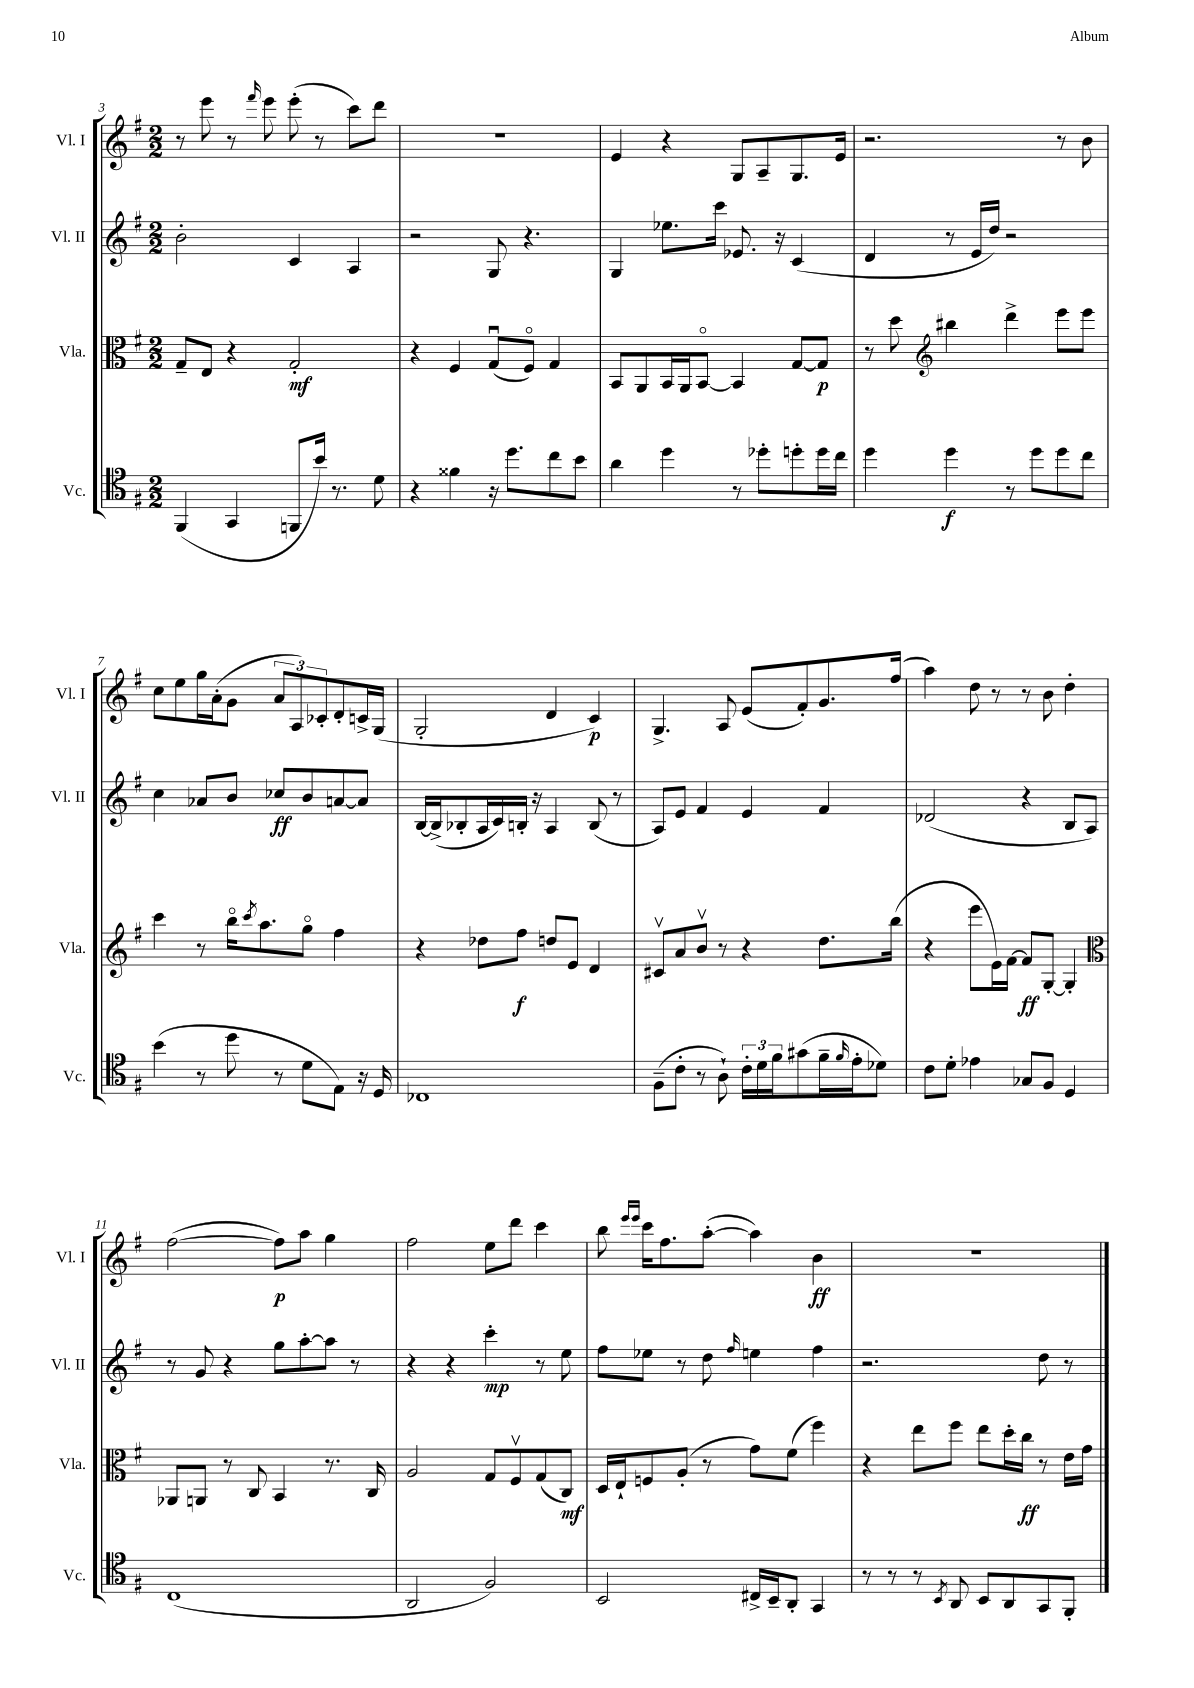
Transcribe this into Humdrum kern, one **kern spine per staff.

**kern	**dynam	**kern	**dynam	**kern	**dynam	**kern	**dynam
*part4	*part4	*part3	*part3	*part2	*part2	*part1	*part1
*staff4	*staff4	*staff3	*staff3	*staff2	*staff2	*staff1	*staff1
*I"Vc.	*	*I"Vla.	*	*I"Vl. II	*	*I"Vl. I	*
*I'Vc.	*	*I'Vla.	*	*I'Vl. II	*	*I'Vl. I	*
*clefC4	*	*clefC3	*	*clefG2	*	*clefG2	*
*k[f#]	*	*k[f#]	*	*k[f#]	*	*k[f#]	*
*M2/2	*	*M2/2	*	*M2/2	*	*M2/2	*
=3	=3	=3	=3	=3	=3	=3	=3
(4FF#/	.	8G~/L	.	2b'\	.	8r	.
.	.	8E/J	.	.	.	8eee\	.
4GG/	.	4r	.	.	.	8r	.
.	.	.	.	.	.	16qqfff#/	.
.	.	.	.	.	.	8eee\	.
8FFn/L	.	2G'/	mf	4c/	.	(8eee'\	.
16b/Jk)	.	.	.	.	.	8r	.
8.r	.	.	.	.	.	.	.
.	.	.	.	4A/	.	8ccc\L)	.
8d\	.	.	.	.	.	8ddd\J	.
=4	=4	=4	=4	=4	=4	=4	=4
4r	.	4r	.	2r	.	1r	.
4f##X\	.	4F#/	.	.	.	.	.
16r	.	(8Gu/L	.	8G/	.	.	.
8.dd\L	.	.	.	.	.	.	.
.	.	8F#/J)	.	4.r	.	.	.
8cc\	.	4G/	.	.	.	.	.
8b\J	.	.	.	.	.	.	.
=5	=5	=5	=5	=5	=5	=5	=5
4a\	.	8BB/L	.	4G/	.	4e/	.
.	.	8AA/	.	.	.	.	.
4dd\	.	16BB/L	.	8.ee-X\L	.	4r	.
.	.	16AA/J	.	.	.	.	.
.	.	[8BB/J	.	.	.	.	.
.	.	.	.	16ccc\Jk	.	.	.
8r	.	4BB/]	.	8.e-X/	.	8G/L	.
8dd-X'\L	.	.	.	.	.	8A~/	.
.	.	.	.	16r	.	.	.
8ddn'\	.	[8G/L	.	(4c/	.	8.G/	.
16dd\L	.	8G/J]	p	.	.	.	.
16cc\JJ	.	.	.	.	.	16e/Jk	.
=6	=6	=6	=6	=6	=6	=6	=6
4dd\	.	8r	.	4d/	.	2.r	.
.	.	8dd\	.	.	.	.	.
*	*	*clefG2	*	*	*	*	*
4dd\	f	4bb#X\	.	8r	.	.	.
.	.	.	.	16e/LL	.	.	.
.	.	.	.	16dd/JJ)	.	.	.
8r	.	4ddd^\	.	2r	.	.	.
8dd\L	.	.	.	.	.	.	.
8dd\	.	8eee\L	.	.	.	8r	.
8cc\J	.	8eee\J	.	.	.	8b\	.
!!LO:LB:g=z
=7	=7	=7	=7	=7	=7	=7	=7
(4b\	.	4ccc\	.	4cc\	.	8cc\L	.
.	.	.	.	.	.	8ee\	.
8r	.	8r	.	8a-X/L	.	16gg\L	.
.	.	.	.	.	.	(16a'\J	.
8dd\	.	16bb\KL	.	8b/J	.	8g\J	.
.	.	8qccc/	.	.	.	.	.
.	.	8.aa\	.	.	.	.	.
8r	.	.	.	8cc-X/L	ff	12a/L	.
.	.	.	.	.	.	12A/)	.
8d\L	.	8gg\J	.	8b/	.	.	.
.	.	.	.	.	.	12c-X'/	.
8E\J)	.	4ff#\	.	[8an/	.	8d'/	.
16r	.	.	.	8a/J]	.	16cn^/L	.
16D/	.	.	.	.	.	(16G/JJ	.
=8	=8	=8	=8	=8	=8	=8	=8
1C-X	.	4r	.	[16B/LL	.	2G'/	.
.	.	.	.	(16B^/J]	.	.	.
.	.	.	.	8B-X'/	.	.	.
.	.	8dd-X\L	.	16A/L	.	.	.
.	.	.	.	16c/)	.	.	.
.	.	8ff#\J	f	16Bn'/JJ	.	.	.
.	.	.	.	16r	.	.	.
.	.	8ddn/L	.	4A/	.	4d/	.
.	.	8e/J	.	.	.	.	.
.	.	4d/	.	(8B/	.	4c/)	p
.	.	.	.	8r	.	.	.
=9	=9	=9	=9	=9	=9	=9	=9
(8F#~\L	.	8c#Xv/L	.	8A/L)	.	4.G^/	.
8c'\J	.	8a/	.	8e/J	.	.	.
8r	.	8bv/J	.	4f#/	.	.	.
8A`\)	.	8r	.	.	.	8A/	.
24c'\LL	.	4r	.	4e/	.	(8e/L	.
24d\	.	.	.	.	.	.	.
24f#\J	.	.	.	.	.	.	.
(8g#X\	.	.	.	.	.	8f#'/)	.
16f#~\L	.	8.dd\L	.	4f#/	.	8.g/	.
16qqf#/	.	.	.	.	.	.	.
16e'\J	.	.	.	.	.	.	.
8d-X\J)	.	.	.	.	.	.	.
.	.	(16bb\Jk	.	.	.	(16ff#/Jk	.
=10	=10	=10	=10	=10	=10	=10	=10
8c\L	.	4r	.	(2d-X/	.	4aa\)	.
8d'\J	.	.	.	.	.	.	.
4e-X\	.	8eee\L	.	.	.	8dd\	.
.	.	16e\L)	.	.	.	8r	.
.	.	[16f#\JJ	.	.	.	.	.
8G-X/L	.	8f#/L]	ff	4r	.	8r	.
8F#/J	.	[8G'/J	.	.	.	8b\	.
4D/	.	4G'/]	.	8B/L	.	4dd'\	.
.	.	.	.	8A/J)	.	.	.
!!LO:LB:g=z
=11	=11	=11	=11	=11	=11	=11	=11
*	*	*clefC3	*	*	*	*	*
(1C	.	8AA-X/L	.	8r	.	([2ff#\	.
.	.	8AAn/J	.	8g/	.	.	.
.	.	8r	.	4r	.	.	.
.	.	8C/	.	.	.	.	.
.	.	4BB/	.	8gg\L	.	8ff#\L])	p
.	.	.	.	[8aa'\	.	8aa\J	.
.	.	8.r	.	8aa\J]	.	4gg\	.
.	.	.	.	8r	.	.	.
.	.	16C/	.	.	.	.	.
=12	=12	=12	=12	=12	=12	=12	=12
2AA/	.	2A/	.	4r	.	2ff#\	.
.	.	.	.	4r	.	.	.
2F#/)	.	8G/L	.	4ccc'\	mp	8ee\L	.
.	.	8F#v/	.	.	.	8ddd\J	.
.	.	(8G/	.	8r	.	4ccc\	.
.	.	8C/J)	mf	8ee\	.	.	.
=13	=13	=13	=13	=13	=13	=13	=13
2BB/	.	16D/LL	.	8ff#\L	.	8bb\	.
.	.	16E`/J	.	.	.	.	.
.	.	.	.	.	.	16qqeee/LL	.
.	.	.	.	.	.	16qqeee/JJ	.
.	.	8Fn/	.	8ee-X\J	.	16ccc\KL	.
.	.	.	.	.	.	8.ff#\	.
.	.	(8A'/J	.	8r	.	.	.
.	.	8r	.	8dd\	.	([8aa'\J	.
.	.	.	.	16qqff#/	.	.	.
16C#X^/LL	.	8g\L)	.	4een\	.	4aa\])	.
16BB~/J	.	.	.	.	.	.	.
8AA'/J	.	(8f#\J	.	.	.	.	.
4GG/	.	4ff#\)	.	4ff#\	.	4b\	ff
=14	=14	=14	=14	=14	=14	=14	=14
8r	.	4r	.	2.r	.	1r	.
8r	.	.	.	.	.	.	.
8r	.	8ee\L	.	.	.	.	.
8qBB/	.	.	.	.	.	.	.
8AA/	.	8ff#\J	.	.	.	.	.
8BB/L	.	8ee\L	.	.	.	.	.
8AA/	.	16dd'\L	.	.	.	.	.
.	.	16cc\JJ	ff	.	.	.	.
8GG/	.	8r	.	8dd\	.	.	.
8FF#'/J	.	16e\LL	.	8r	.	.	.
.	.	16g\JJ	.	.	.	.	.
==	==	==	==	==	==	==	==
*-	*-	*-	*-	*-	*-	*-	*-
